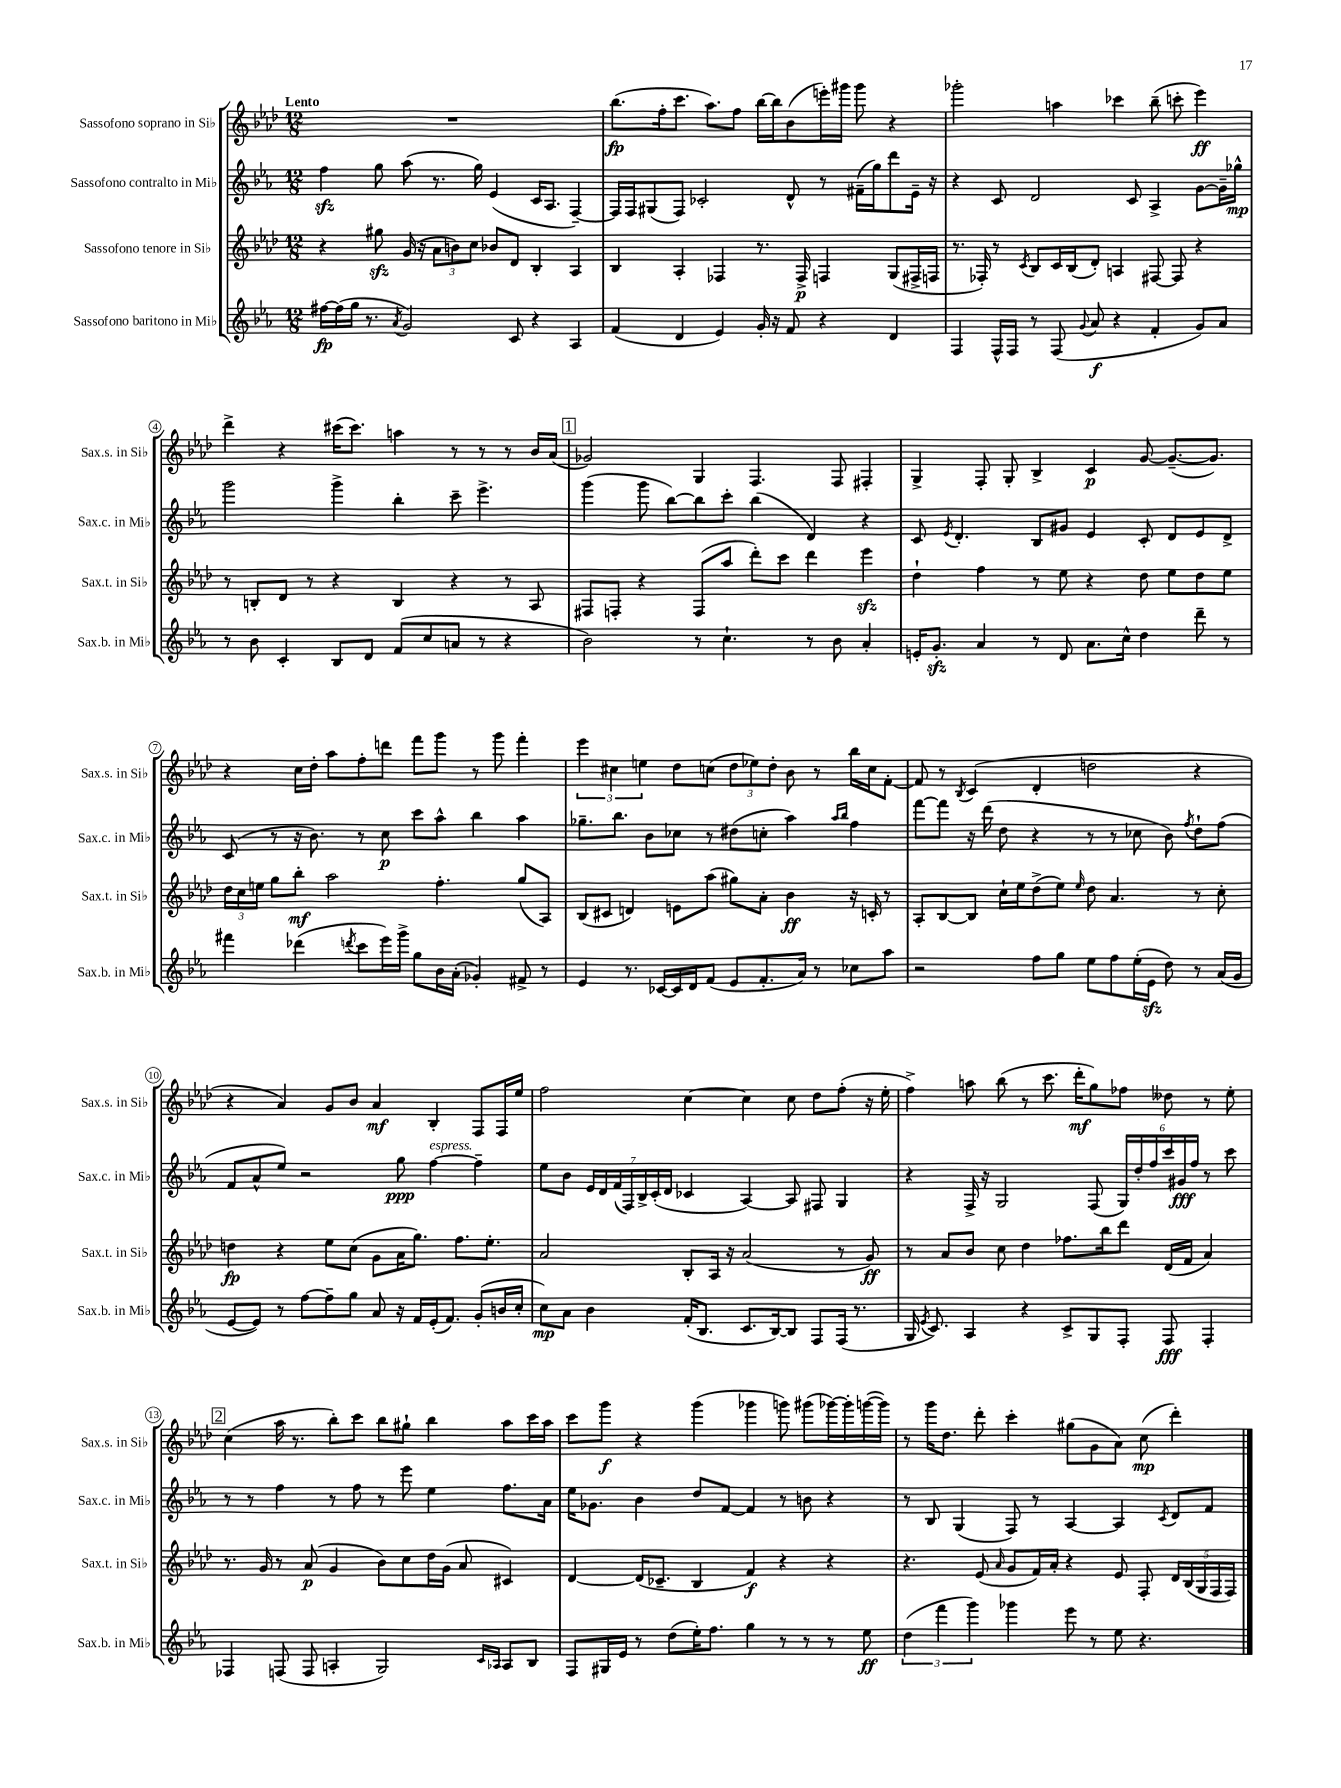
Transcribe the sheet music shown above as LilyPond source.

<<
\new StaffGroup <<
\new Staff = "s0" \with { instrumentName = "Sassofono soprano in Sib" shortInstrumentName = "Sax.s. in Sib" } {
    \clef treble \key aes \major \numericTimeSignature \time 12/8 \tempo "Lento"
    \autoBeamOff R1. |
    bes''8.[\fp( f''16-. c'''8.] aes''8.[) f''8] bes''16[~ bes''16 bes'8( e'''16-.) gis'''16] gis'''8 r4 |
    ges'''2-. a''4 ces'''4 bes''8--( c'''8-. ees'''4\ff) |
    des'''4-> r4 cis'''16[( cis'''8.]) a''4 r8 r8 r8 bes'16[ aes'16]( |
    \mark \markup { \box "1" } ges'2) g4 f4. f8 fis4-. |
    g4-> f8-. g8-. bes4-> c'4\p g'8~ g'8.[~--( g'8.]) |
    r4 c''16[ des''16]-. aes''8[ f''8-. d'''8] f'''8[ g'''8] r8 g'''8 f'''4-. |
    \tuplet 3/2 { ees'''4 cis''4 e''4 } des''8[ c''8]( \tuplet 3/2 { des''8[ ees''8) des''8]-. } bes'8 r8 bes''16[ c''16 f'8]~-. |
    f'8 r8 \acciaccatura { bes8 } c'4( des'4-. d''2 r4 |
    r4 aes'4) g'8[ bes'8] aes'4\mf bes4-. f8[ f16 ees''16] |
    f''2 c''4~ c''4 c''8 des''8[ f''8]-.( r16 ees''16-. |
    f''4->) a''8 bes''8( r8 c'''8. des'''16[-.\mf g''8) fes''8] deses''8 r8 ees''8-. |
    \mark \markup { \box "2" } c''4( aes''16 r8. bes''8[-.) c'''8] bes''8[ gis''8]-! bes''4 aes''8[ c'''16 aes''16] |
    c'''8[ g'''8]\f r4 g'''4( ges'''4 g'''8) gis'''8[( ges'''16~) ges'''16-. g'''16~( g'''16]) |
    r8 g'''16[ des''8.] des'''8-. c'''4-. gis''8[( g'8 aes'8]) c''8\mp( des'''4-.) \bar "|." |
}
\new Staff = "s1" \with { instrumentName = "Sassofono contralto in Mib" shortInstrumentName = "Sax.c. in Mib" } {
    \clef treble \key ees \major \numericTimeSignature \time 12/8
    \autoBeamOff f''4\sfz g''8 aes''8( r8. g''16) ees'4( c'16[ aes8.] f4~--) |
    f16[ f16 gis8( f8]) ces'2-. d'8-^ r8 fis'16[--( g''16) d'''8 ees'16]-- r16 |
    r4 c'8 d'2 c'8 aes4-> g'8[~ g'16-- ges''16]-^\mp |
    g'''2 g'''4-> bes''4-. c'''8-- ees'''4.-> |
    \mark \markup { \box "1" } g'''4( g'''8 bes''8[~) bes''8 c'''8]-. bes''4( d'4) r4 |
    c'8 \acciaccatura { ees'8 } d'4.-. bes8[ gis'8] ees'4 c'8-. d'8[ ees'8 d'8]-> |
    c'8( r8 r16 bes'8.) r8 c''8\p c'''8[ aes''8]-^ bes''4 aes''4 |
    ges''8.[-- bes''8.] bes'8[ ces''8] r8 dis''8[( c''8]-. aes''4) \grace { aes''16[ bes''16] } f''4 |
    f'''8[~ f'''8] r16 d'''16( d''8 r4 r8 r8 ces''8 bes'8) \acciaccatura { f''8 } d''8[-! f''8]( |
    f'8[ aes'8-^ ees''8]) r2 g''8\ppp f''4~^\markup { \italic "espress." } f''4-- |
    ees''8[ bes'8] \tuplet 7/4 { ees'16[ d'16 f'16( f16) bes16-> c'16-.( d'16] } ces'4 aes4~) aes8 fis8 g4 |
    r4 f16-> r16 g2 f8( \tuplet 6/4 { g16[) d''16-. f''16 c'''16 gis'16\fff f''16] } r8 c'''8 |
    \mark \markup { \box "2" } r8 r8 f''4 r8 f''8 r8 ees'''8 ees''4 f''8.[ aes'16] |
    ees''16[ ges'8.] bes'4 d''8[ f'8]~ f'4 r8 b'8 r4 |
    r8 bes8 g4( f8) r8 aes4~ aes4 \acciaccatura { c'8 } d'8[ f'8] \bar "|." |
}
\new Staff = "s2" \with { instrumentName = "Sassofono tenore in Sib" shortInstrumentName = "Sax.t. in Sib" } {
    \clef treble \key aes \major \numericTimeSignature \time 12/8
    \autoBeamOff r4 gis''8\sfz g'16( r16 \tuplet 3/2 { aes'8[ b'8) c''8] } bes'8[ des'8] bes4-. aes4 |
    bes4 aes4-. fes4 r8. fes16->\p f4 g8[( fis16-> f16] |
    r8. fes16-.) r8 \acciaccatura { c'8 } bes8[ c'16 bes16( des'8]-.) a4 fis8~ fis8 r4 |
    r8 b8[-. des'8] r8 r4 b4 r4 r8 aes8 |
    \mark \markup { \box "1" } fis8[ f8]-. r4 f8[( aes''8] des'''8[-.) c'''8] des'''4 ees'''4\sfz |
    des''4-! f''4 r8 ees''8 r4 des''8 ees''8[ des''8 ees''8] |
    \tuplet 3/2 { des''16[ c''16 e''16] } g''8[ bes''8]-.\mf aes''2 f''4.-. g''8[( aes8]) |
    bes8[( cis'8] d'4) e'8[ aes''8]( gis''8[) aes'8]-. bes'4\ff r16 c'16-. r8 |
    aes8[-. bes8~ bes8] c''16[-! ees''16 des''8->( ees''8]) \grace { ees''16 } des''8 aes'4. r8 c''8-. |
    d''4\fp r4 ees''8[ c''8]( g'8[ aes'16 g''8.]) f''8.[ ees''8.]-. |
    aes'2 bes8[-. aes16] r16 aes'2( r8 g'8\ff) |
    r8 aes'8[ bes'8] c''8 des''4 fes''8.[ bes''16 des'''8] des'16[( f'16] aes'4) |
    \mark \markup { \box "2" } r8. g'16 r8 aes'8\p( g'4 bes'8[) c''8 des''16 g'16]( aes'8 cis'4) |
    des'4~ des'16[( ces'8.]-- bes4 f'4\f) r4 r4 |
    r4. ees'8( \grace { aes'16 } g'8[ f'16) aes'16]-. r4 ees'8 f8-. \tuplet 5/4 { des'16[ bes16( g16 f16 f16]) } \bar "|." |
}
\new Staff = "s3" \with { instrumentName = "Sassofono baritono in Mib" shortInstrumentName = "Sax.b. in Mib" } {
    \clef treble \key ees \major \numericTimeSignature \time 12/8
    \autoBeamOff fis''16[~\fp fis''16( g''16] r8. \acciaccatura { aes'8 } g'2) c'8 r4 aes4 |
    f'4( d'4 ees'4) g'16-. r16 f'8 r4 d'4 |
    f4 f16[-^ f16] r8 f8( \appoggiatura { g'8 } aes'8\f r4 f'4-. g'8[) aes'8] |
    r8 bes'8 c'4-. bes8[ d'8] f'8[( c''8 a'8] r8 r4 |
    \mark \markup { \box "1" } bes'2) r8 c''4.-! r8 bes'8 aes'4-. |
    e'16[-. g'8.]-.\sfz aes'4 r8 d'8 aes'8.[ c''16]-^ d''4 d'''8-- r8 |
    fis'''4 des'''4( \acciaccatura { d'''8 } c'''8[ ees'''16) g'''16]-> g''8[ bes'16 aes'16]-.( ges'4-.) fis'8-> r8 |
    ees'4 r8. ces'16[~ ces'16 d'16 f'8]( ees'8[ f'8.-. aes'16]) r8 ces''8[ aes''8] |
    r2 f''8[ g''8] ees''8[ f''8 ees''16-.( ees'16]\sfz d''8) r8 aes'16[( g'16] |
    ees'8[~ ees'8]) r8 f''8[~ f''8-- g''8] aes'8 r16 f'16[ ees'16-.( f'8.]) g'8[-.( b'16 c''16]-. |
    c''8[\mp) aes'8] bes'4 f'16[-.( bes8.] c'8.[ bes16~) bes8] f8[ f16]( r8. |
    g16 \acciaccatura { ees'8 } c'8.) aes4 r4 c'8[-> g8 f8]-. f8\fff f4-. |
    \mark \markup { \box "2" } fes4 f8( f8 a4-. g2) \grace { c'16[ aes16] } aes8[ bes8] |
    f8[ gis16 ees'16] r8 d''8[( ees''16-.) f''8.] g''4 r8 r8 r8 ees''8\ff |
    \tuplet 3/2 { d''4( f'''4 g'''4) } ges'''4 ees'''8 r8 ees''8 r4. \bar "|." |
}
>>
>>
\layout { \context { \Score \override BarNumber.stencil = #(make-stencil-circler 0.1 0.3 ly:text-interface::print) } }
